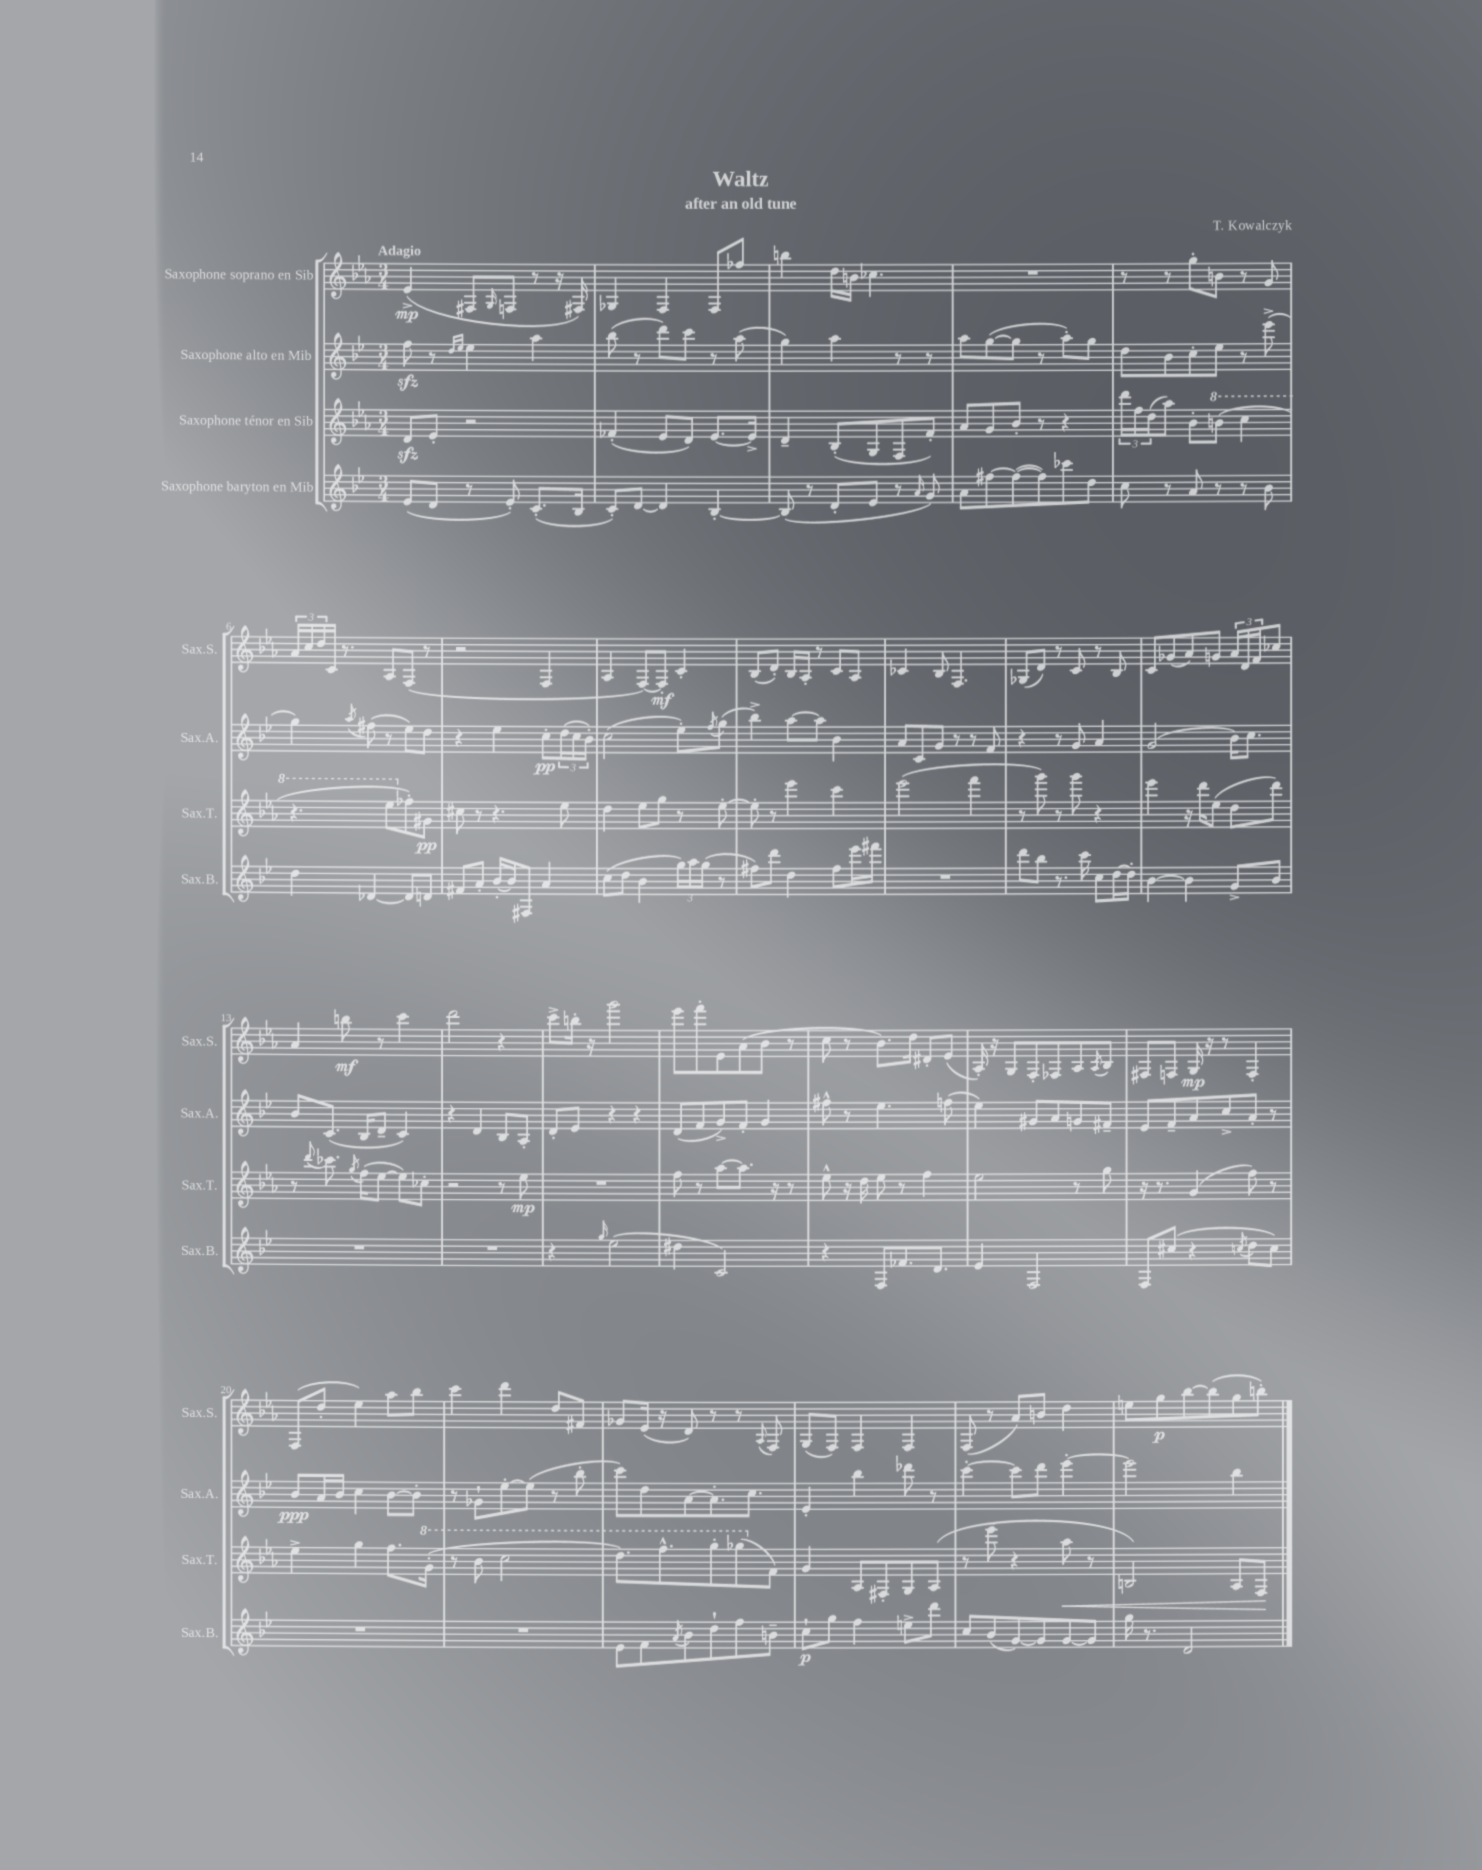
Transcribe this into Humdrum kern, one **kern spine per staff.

**kern	**dynam	**kern	**dynam	**kern	**dynam	**kern	**dynam
*part4	*part4	*part3	*part3	*part2	*part2	*part1	*part1
*staff4	*staff4	*staff3	*staff3	*staff2	*staff2	*staff1	*staff1
*I"Saxophone baryton en Mib	*	*I"Saxophone ténor en Sib	*	*I"Saxophone alto en Mib	*	*I"Saxophone soprano en Sib	*
*I'Sax.B.	*	*I'Sax.T.	*	*I'Sax.A.	*	*I'Sax.S.	*
*clefG2	*	*clefG2	*	*clefG2	*	*clefG2	*
*k[b-e-]	*	*k[b-e-a-]	*	*k[b-e-]	*	*k[b-e-a-]	*
*M3/4	*	*M3/4	*	*M3/4	*	*M3/4	*
=1	=1	=1	=1	=1	=1	=1	=1
!	!	!	!	!	!	!LO:TX:a:B:t=Adagio	!
(8e-/L	.	8dzz/L	.	8ffzz\	.	(4e-^/	mp
8d/J	.	8e-'/J	.	8r	.	.	.
.	.	.	.	16qqdd/LL	.	.	.
.	.	.	.	16qqee-/JJ	.	.	.
8r	.	2r	.	4ee-\	.	8F#X/L	.
.	.	.	.	.	.	16qqG/	.
8e-'/)	.	.	.	.	.	8Fn/J	.
(8.c'/L	.	.	.	4aa\	.	8r	.
.	.	.	.	.	.	16r	.
16B-/Jk	.	.	.	.	.	16F#X/)	.
=2	=2	=2	=2	=2	=2	=2	=2
8c'/L)	.	(4f-X'/	.	(8bb-\	.	4G-X/	.
[8d/J	.	.	.	8r	.	.	.
4d/]	.	8e-/L	.	8ddd\L)	.	4F/	.
.	.	8d/J)	.	8ccc\J	.	.	.
[4B-'/	.	[8.e-/L	.	8r	.	8F/L	.
.	.	.	.	(8aa\	.	8ff-X/J	.
.	.	16e-^/Jk]	.	.	.	.	.
=3	=3	=3	=3	=3	=3	=3	=3
(8B-/]	.	4d~/	.	4gg\)	.	4bbn\	.
8r	.	.	.	.	.	.	.
8d'/L	.	(8B-'/L	.	4aa\	.	16dd\LL	.
.	.	.	.	.	.	16bn\JJ	.
8e-/J	.	8G/	.	.	.	4.cc-X\	.
8r	.	8F/	.	8r	.	.	.
16qqa/	.	.	.	.	.	.	.
8g/)	.	8f'/J)	.	8r	.	.	.
=4	=4	=4	=4	=4	=4	=4	=4
8a\L	.	8a-/L	.	8aa\L	.	2.r	.
[8ff#X\	.	8g/	.	([8gg\	.	.	.
(8ff#\_	.	8b-'/J	.	8gg\J]	.	.	.
8ff#\])	.	8r	.	8r	.	.	.
8ccc-X\	.	4r	.	8aa'\L)	.	.	.
8dd\J	.	.	.	8gg\J	.	.	.
=5	=5	=5	=5	=5	=5	=5	=5
8cc\	.	24ddd\LL	.	8dd\L	.	8r	.
.	.	24ff\	.	.	.	.	.
.	.	(24dd\J	.	.	.	.	.
8r	.	8aa-\J)	.	8b-\	.	8r	.
8a/	.	8b-'\L	.	8cc'\	.	8gg'\L	.
*	*	*8va	*	*	*	*	*
8r	.	(8bbn\J	.	8ee-\J	.	8bn\J	.
8r	.	4ccc\	.	8r	.	8r	.
8b-\	.	.	.	(8eee-^\	.	8g/	.
!!LO:LB:g=z
=6	=6	=6	=6	=6	=6	=6	=6
4dd\	.	4.r	.	4gg\)	.	24a-/LL	.
.	.	.	.	.	.	24cc/	.
.	.	.	.	.	.	24dd/	.
.	.	.	.	.	.	16c/JJ	.
.	.	.	.	.	.	8.r	.
.	.	.	.	8qaa/	.	.	.
[4d-X/	.	.	.	(8ff#X\	.	.	.
.	.	8eee-\L	.	8r	.	8A-/L	.
*	*	*X8va	*	*	*	*	*
8d-/L]	.	8ff-X'\)	.	8ee-\L)	.	(8F/J	.
8dn/J	.	8g#X\J	pp	8dd\J	.	8r	.
=7	=7	=7	=7	=7	=7	=7	=7
8f#X/L	.	8cc#X\	.	4r	.	2r	.
8a'/J	.	8r	.	.	.	.	.
[16b-'/LL	.	4.r	.	4ee-\	.	.	.
16b-/J]	.	.	.	.	.	.	.
8F#X/J	.	.	.	.	.	.	.
4a/	.	.	.	8cc'\L	pp	4F/	.
.	.	8ee-\	.	(24dd\L	.	.	.
.	.	.	.	24cc\	.	.	.
.	.	.	.	24b-'\JJ)	.	.	.
=8	=8	=8	=8	=8	=8	=8	=8
(8cc\L	.	4dd\	.	(2cc\	.	4A-/	.
8dd\J	.	.	.	.	.	.	.
4b-\	.	8ee-\L	.	.	.	[8F/L)	.
.	.	8gg\J	.	.	.	8F'/J]	mf
24gg\LL)	.	8r	.	8ee-'\L)	.	4c'/	.
24aa\	.	.	.	.	.	.	.
(24gg\JJ	.	.	.	.	.	.	.
.	.	.	.	8qff/	.	.	.
8r	.	[8ee-'\	.	(8gg\J	.	.	.
=9	=9	=9	=9	=9	=9	=9	=9
8ff#X\L)	.	8ee-'\]	.	4bb-^\)	.	(8B-/L	.
8ddd\J	.	8r	.	.	.	8d'/J)	.
4dd\	.	4eee-\	.	[8aa\L	.	16B-/LL	.
.	.	.	.	.	.	16A-'/JJ	.
.	.	.	.	8aa\J]	.	8r	.
8ff#\L	.	4ccc\	.	4b-\	.	8c/L	.
16eee-\L	.	.	.	.	.	8A-/J	.
16fff#X\JJ	.	.	.	.	.	.	.
=10	=10	=10	=10	=10	=10	=10	=10
2.r	.	(2eee-\	.	8a/L	.	4c-X/	.
.	.	.	.	8c/	.	.	.
.	.	.	.	8g/J	.	8B-/	.
.	.	.	.	8r	.	4.F/	.
.	.	4fff\	.	8r	.	.	.
.	.	.	.	8f/	.	.	.
=11	=11	=11	=11	=11	=11	=11	=11
8ddd\L	.	8r	.	4r	.	(8G-X/L	.
8bb-\J	.	8ggg\)	.	.	.	8d/J)	.
8.r	.	8r	.	8r	.	8r	.
.	.	8ggg\	.	8g/	.	8c/	.
16ccc\	.	.	.	.	.	.	.
8cc\L	.	4r	.	4a/	.	8r	.
[16dd\L	.	.	.	.	.	8B-/	.
16dd'\JJ]	.	.	.	.	.	.	.
=12	=12	=12	=12	=12	=12	=12	=12
[4b-\	.	4eee-\	.	(2g/	.	8c/L	.
.	.	.	.	.	.	(8g-X/	.
4b-\]	.	16r	.	.	.	8a-/)	.
.	.	16ddd\KL	.	.	.	.	.
.	.	(8ee-\J	.	.	.	8gn/J	.
8g^/L	.	8dd\L	.	16b-\KL)	.	24a-/LL	.
.	.	.	.	.	.	24d/	.
.	.	.	.	8.cc\J	.	.	.
.	.	.	.	.	.	24f/J	.
8b-/J	.	8ddd\J)	.	.	.	8cc-X/J	.
!!LO:LB:g=z
=13	=13	=13	=13	=13	=13	=13	=13
2.r	.	8r	.	8b-/L	.	4a-/	.
.	.	8qqddd/	.	.	.	.	.
.	.	8.ccc-X\	.	(8.c/J	.	.	.
.	.	.	.	.	.	8bbn\	mf
.	.	8qgg/	.	.	.	.	.
.	.	(16ff\KL	.	16B-/KL	.	.	.
.	.	[8ee-\J	.	8d~/J	.	8r	.
.	.	8ee-\L])	.	4c/)	.	4ccc\	.
.	.	8cc-X'\J	.	.	.	.	.
=14	=14	=14	=14	=14	=14	=14	=14
2.r	.	2r	.	4r	.	2ddd\	.
.	.	.	.	4d/	.	.	.
.	.	8r	.	8B-/L	.	4r	.
.	.	8ee-\	mp	8A'/J	.	.	.
=15	=15	=15	=15	=15	=15	=15	=15
4r	.	2.r	.	8d'/L	.	8ccc^\L	.
.	.	.	.	8e-/J	.	16bbn'\Jk	.
.	.	.	.	.	.	16r	.
16qqgg/	.	.	.	.	.	.	.
(2ee-\	.	.	.	4r	.	2ggg\	.
.	.	.	.	4r	.	.	.
=16	=16	=16	=16	=16	=16	=16	=16
4dd#X\	.	8ff\	.	(8d/L	.	8eee-\L	.
.	.	8r	.	8f/	.	8fff'\	.
2c/)	.	[8aa-\L	.	8g^/)	.	8e-\	.
.	.	8.aa-\J]	.	8f'/J	.	(8a-\	.
.	.	.	.	4g/	.	8b-\J	.
.	.	16r	.	.	.	.	.
.	.	8r	.	.	.	8r	.
=17	=17	=17	=17	=17	=17	=17	=17
4r	.	8ee-^^\	.	8ff#X^^\	.	8cc\	.
.	.	16r	.	8r	.	8r	.
.	.	16dd\	.	.	.	.	.
8F/L	.	8ee-\	.	4.ee-\	.	8.b-\L)	.
8.f-X/	.	8r	.	.	.	.	.
.	.	.	.	.	.	16dd\Jk	.
.	.	4ff\	.	.	.	8d#X'/L	.
8.d/J	.	.	.	.	.	.	.
.	.	.	.	(8ffn\	.	(8e-/J	.
=18	=18	=18	=18	=18	=18	=18	=18
4e-/	.	2ee-\	.	4ee-\)	.	16A-'/)	.
.	.	.	.	.	.	16r	.
.	.	.	.	.	.	8G/L	.
2F/	.	.	.	8g#X/L	.	8F'/	.
.	.	.	.	8a/	.	8F-X/	.
.	.	8r	.	8gn/	.	8A-/	.
.	.	.	.	.	.	8qA-/	.
.	.	8gg\	.	8f#X~/J	.	8B-/J	.
=19	=19	=19	=19	=19	=19	=19	=19
8F/L	.	16r	.	8e-/L	.	8F#X/L	.
.	.	8.r	.	.	.	.	.
(8cc#X/J	.	.	.	8f~/	.	8Fn/J	.
4r	.	(4g/	.	8a/	.	16G/	mp
.	.	.	.	.	.	16r	.
.	.	.	.	8cc^/	.	8r	.
8qccn/	.	.	.	.	.	.	.
8dd\L	.	8ff\)	.	8a'/J	.	4F'/	.
8cc\J)	.	8r	.	8r	.	.	.
!!LO:LB:g=z
=20	=20	=20	=20	=20	=20	=20	=20
2.r	.	4ee-^\	.	8b-/L	ppp	(8F/L	.
.	.	.	.	16a/L	.	8dd'/J	.
.	.	.	.	16b-/JJ	.	.	.
.	.	4gg\	.	4cc\	.	4ee-\)	.
.	.	8.ff\L	.	[8b-\L	.	8aa-\L	.
.	.	.	.	8b-'\J]	.	8bb-\J	.
*	*	*8va	*	*	*	*	*
.	.	(16gg'\Jk	.	.	.	.	.
=21	=21	=21	=21	=21	=21	=21	=21
2.r	.	8r	.	8r	.	4ccc\	.
.	.	8bb-\	.	8g-X`\L	.	.	.
.	.	2ccc\	.	[8ee-'\	.	4ddd\	.
.	.	.	.	(8ee-\J]	.	.	.
.	.	.	.	8r	.	8dd/L	.
.	.	.	.	8bb-'\	.	8f#X/J	.
=22	=22	=22	=22	=22	=22	=22	=22
8e-\L	.	8.ddd\L)	.	8ccc\L)	.	8g-X/L	.
8f\	.	.	.	8dd\	.	(16e-/Jk	.
.	.	8.fff^^\	.	.	.	16r	.
8qa/	.	.	.	.	.	.	.
8b-\	.	.	.	[8a\	.	8d/)	.
8dd`\	.	8ggg'\	.	8.a'\]	.	8r	.
8ff\	.	(8ggg-X\	.	.	.	8r	.
.	.	.	.	8.cc\J	.	.	.
.	.	.	.	.	.	8qqA-/	.
*	*	*X8va	*	*	*	*	*
8bn~\J	.	8f\J)	.	.	.	8F/	.
=23	=23	=23	=23	=23	=23	=23	=23
8cc`\L	p	4g/	.	4e-'/	.	(8G/L	.
8gg\J	.	.	.	.	.	8F/J)	.
4ff\	.	8A-/L	.	4bb-\	.	4F/	.
.	.	8F#X'/	.	.	.	.	.
8een^\L	.	8G/	.	8ddd-X\	.	4F/	.
8ddd\J	.	(8A-/J	.	8r	.	.	.
=24	=24	=24	=24	=24	=24	=24	=24
8cc/L	.	8r	.	[4ccc'\	.	(8F/	.
(8b-/	.	8eee-~\	.	.	.	8r	.
[8g/)	.	4r	.	8ccc\L]	.	8a-/L)	.
8g/]	.	.	.	8ddd\J	.	8bn/J	.
!	!	!	!LO:HP:b	!	!	!	!
[8g/	.	8aa-\	<	[4eee-'\	.	4dd\	.
8g/J]	.	8r	.	.	.	.	.
=25	=25	=25	=25	=25	=25	=25	=25
16gg\	.	2Bn/)	.	2eee-\]	.	8een\L	.
8.r	.	.	.	.	.	.	.
.	.	.	.	.	.	8gg\	p
2d/	.	.	.	.	.	[8bb-\	.
.	.	.	.	.	.	(8bb-\]	.
.	.	8A-/L	.	4bb-\	.	8gg\	.
.	.	8F/J	.	.	.	8bbn'\J)	.
.	.	.	[	.	.	.	.
==	==	==	==	==	==	==	==
*-	*-	*-	*-	*-	*-	*-	*-
